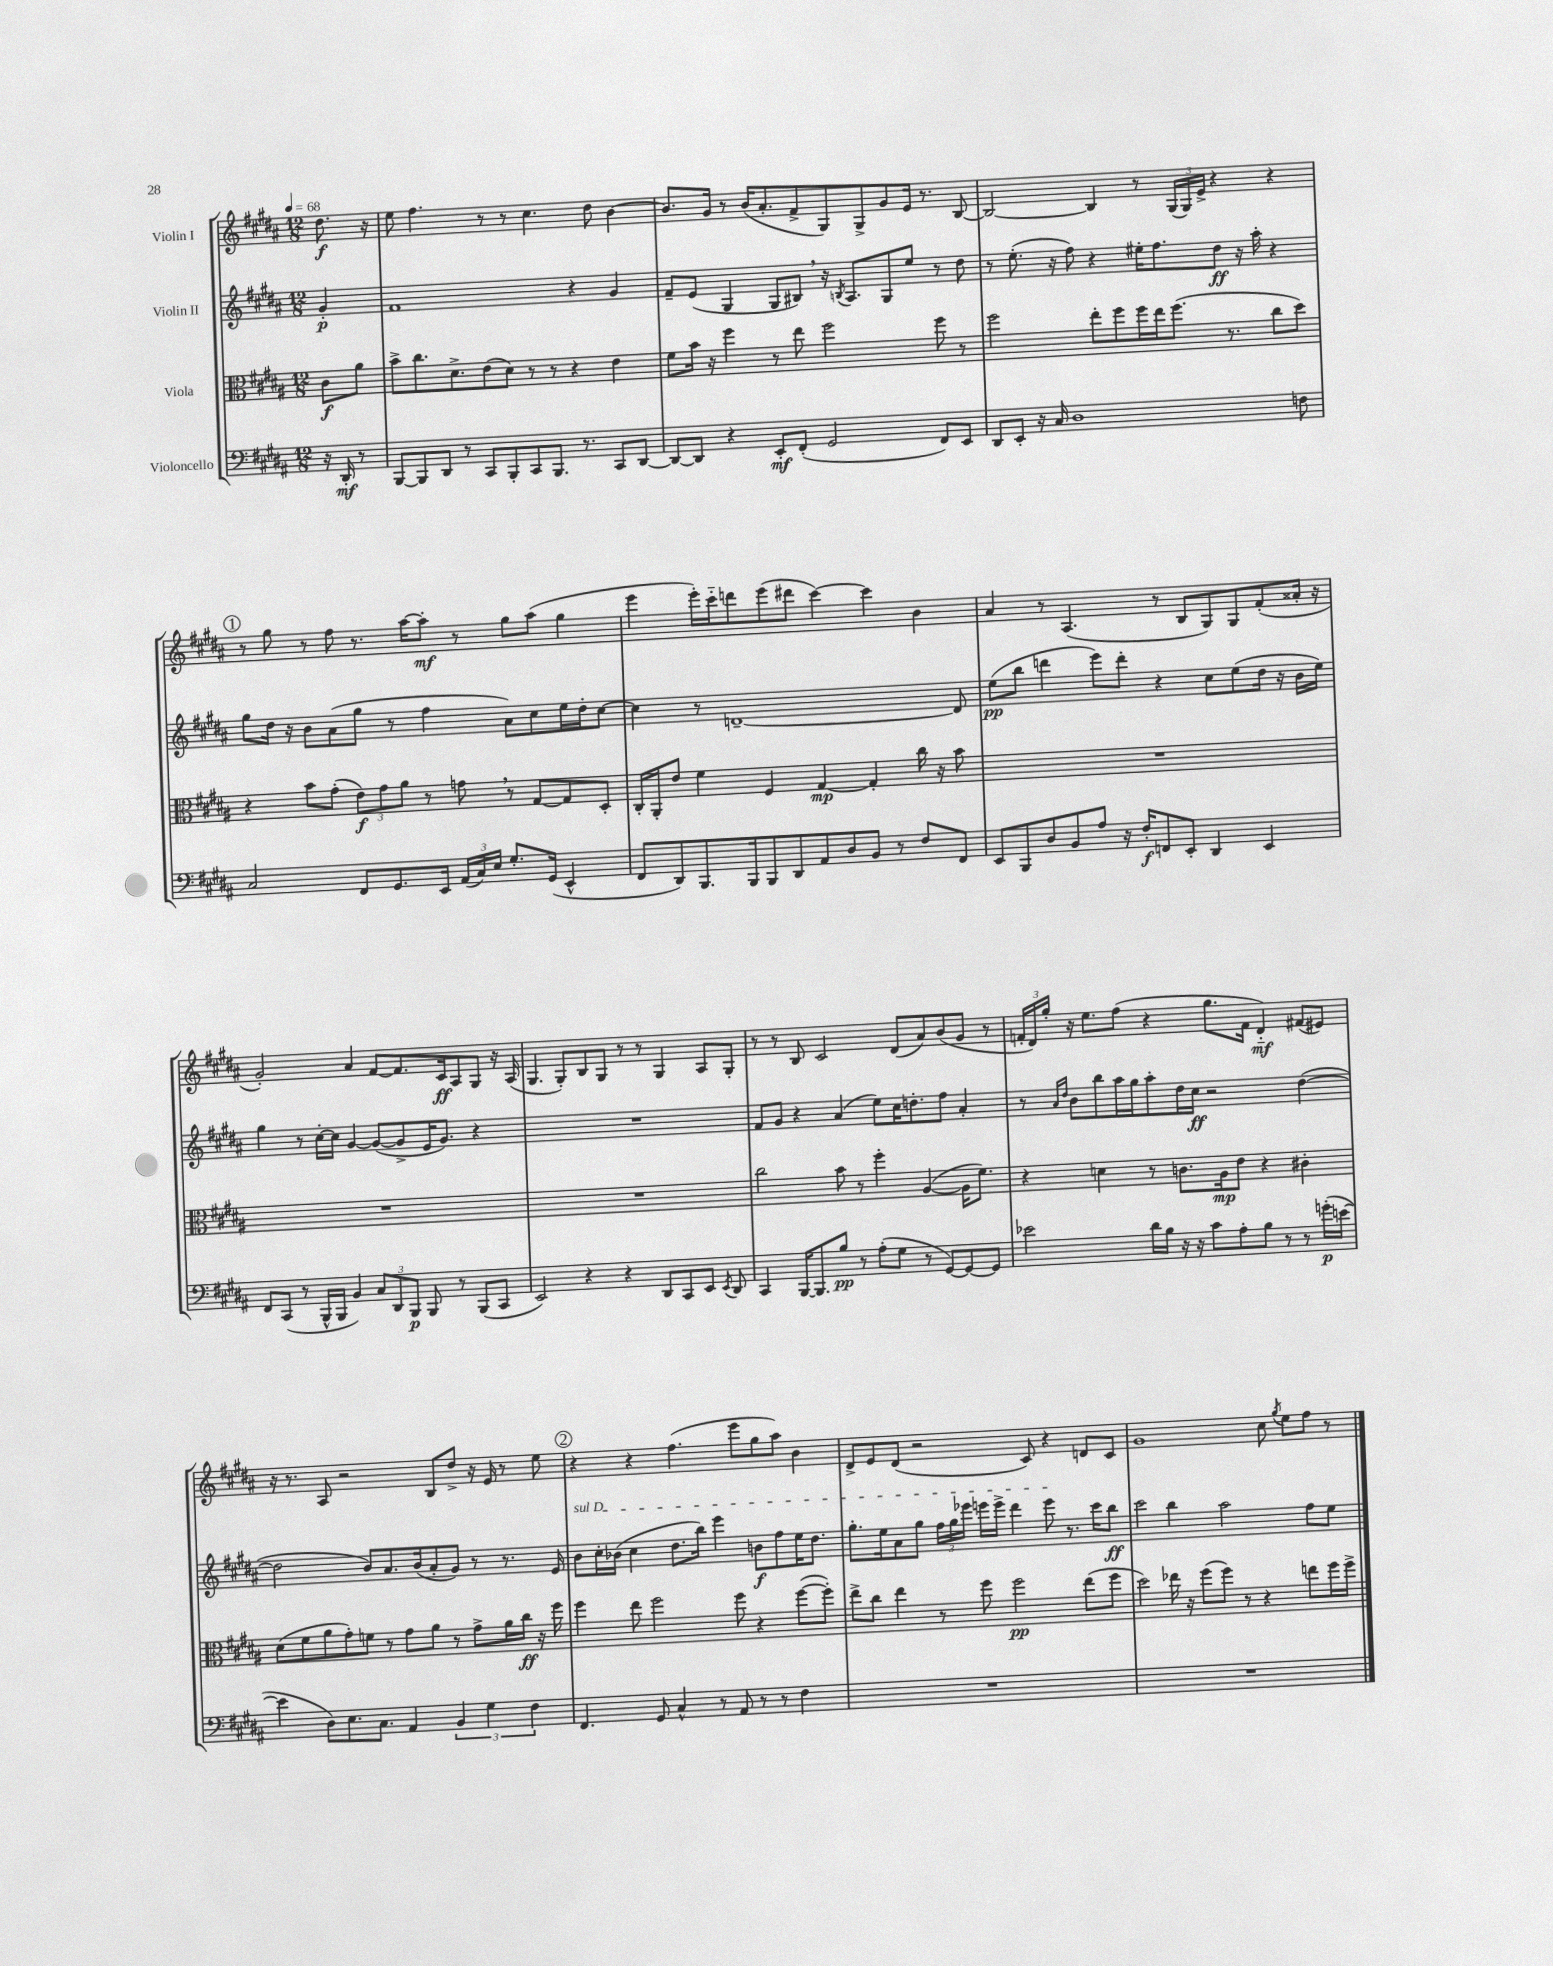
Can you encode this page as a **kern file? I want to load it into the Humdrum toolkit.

**kern	**kern	**kern	**kern
*staff4	*staff3	*staff2	*staff1
*clefF4	*clefC3	*clefG2	*clefG2
*k[f#c#g#d#a#]	*k[f#c#g#d#a#]	*k[f#c#g#d#a#]	*k[f#c#g#d#a#]
*M12/8	*M12/8	*M12/8	*M12/8
*MM68	*MM68	*MM68	*MM68
16r	8c#\L	4g#'/	8.dd#\
16DD#'/	.	.	.
8r	8a#\J	.	.
.	.	.	16r
=	=	=	=
[8BBB/L	8b^\L	1f#	8ee\
8BBB/]	8.cc#\	.	4.ff#\
8DD#/J	.	.	.
.	8.d#^\	.	.
8r	.	.	.
8CC#/L	(8e\	.	8r
8BBB'/	8d#\J)	.	8r
8CC#/	8r	.	4.cc#\
8.BBB/J	8r	.	.
.	4r	4r	.
8.r	.	.	.
.	.	.	8dd#\
8CC#/L	4e\	4g#/	[4b\
[8DD#/J	.	.	.
=	=	=	=
8DD#/_L	8f#\L	8f#~/L	8.b/]L
8DD#/]J	16b\Jk	(8e/J	.
.	16r	.	16g#/Jk
4r	4ff#\	4G#/	8r
.	.	.	(16b/LK
.	.	.	8.a#'/
8EE'/L	8r	8G#/L	.
(8FF#'/J	8ee\	8B#/J)	8f#^/
2GG#/	2ff#\	16r	8G#/)
.	.	8qB/	.
.	.	8.A#/L	.
.	.	.	8G#^/
.	.	8G#/	8g#/
.	.	8ee/J	16e/Jk
.	.	.	8.r
8FF#/L)	8ff#\	8r	.
8EE/J	8r	8dd#\	[8B/
=	=	=	=
8DD#/L	2ff#\	8r	2B/_
8EE'/J	.	(8.ee'\	.
16r	.	.	.
16C#/	.	16r	.
1D#	.	8ff#\)	.
.	8ee'\L	4r	4B/]
.	8ff#\	.	.
.	16ff#\L	16ee#'\LK	8r
.	16ee\J	8.ff#\	.
.	(8.ff#\J	.	(24G#/LL
.	.	.	24G#/)
.	.	.	24e^/JJ
.	.	8dd#\J	4r
.	8.r	.	.
.	.	16r	.
.	.	16aa#'\	.
.	8cc#\L	4r	4r
8F\	8dd#\J)	.	.
=	=	=	=
2C#/	4r	8gg#\L	8r
.	.	16dd#\Jk	8gg#\
.	.	16r	.
.	8b\L	8b\L	8r
.	(8g#'\J	(8a#\	8ff#\
8FF#/L	12e\L)	8gg#\J	8.r
.	12g#\	.	.
8.GG#/	.	8r	.
.	12a#\J	.	.
.	.	.	[16aa#\LK
.	8r	4ff#\	8aa#'\]J
16EE/Jk	.	.	.
(24AA#/LL	8g\	.	8r
24C#/)	.	.	.
24E/JJ	.	.	.
8.G#'/L	8r	8a#\L)	8gg#\L
.	[8G#/L	8cc#\	(8aa#\J
(16GG#/Jk	.	.	.
4EE^^/	8G#/]	16ee\L	4gg#\
.	.	16dd#'\J	.
.	8D#'/J	[8cc#\J	.
=	=	=	=
8FF#/L	16C#'/LL	4cc#\]	4eee\
.	16AA#'/J	.	.
8DD#/)	8e/J	.	.
8.BBB/	4f#\	8r	16eee'\LL)
.	.	.	16ccc#'~\J
.	.	[1d~	8ddd\
16BBB/k	.	.	.
8BBB/	4F#/	.	(8eee\
8DD#/	.	.	8ddd#\J
8AA#/	[4G#/	.	[4ccc#\)
8D#/	.	.	.
8BB/J	4G#'/]	.	4ccc#\]
8r	.	.	.
8F#/L	16cc#\	.	4b\
.	16r	.	.
8FF#/J	8b\	8d/]	.
=	=	=	=
8EE/L	1.r	(8ee\L	4a#/
8BBB/	.	8bb\J	.
8D#/	.	4ddd\	8r
8BB/	.	.	(4.A#/
8A#/J	.	8eee\L)	.
16r	.	8ddd'\J	.
16F#'/LK	.	.	.
8FF/	.	4r	8r
8EE'/J	.	.	8B/L
4DD#/	.	8cc#\L	8G#/)
.	.	(8ee\	8G#/
4EE/	.	16dd#\Jk	(8f#'/
.	.	16r	.
.	.	16b\LL	16a##'/Jk
.	.	16ee\JJ)	16r
=	=	=	=
8FF#/L	1.r	4gg#\	2g#'/)
(8CC#/J	.	.	.
8r	.	8r	.
16BBB^^/LL	.	[16cc#'\LL	.
16BBB/JJ	.	16cc#\]JJ	.
4BB/)	.	[4g#/	4a#/
12C#/L	.	(8g#/_L	[8f#/L
12DD#/	.	.	.
.	.	8g#^/]	8.f#/]
12BBB/J	.	.	.
8BBB/	.	16e/K	.
.	.	8.g#/J)	16c#/k
8r	.	.	8A#/
(8BBB/L	.	4r	8G#/J
8CC#/J	.	.	16r
.	.	.	(16A#/
=	=	=	=
2EE/)	1.r	1.r	4.G#/
.	.	.	8G#'/L)
4r	.	.	8B/
.	.	.	8G#/J
4r	.	.	8r
.	.	.	8r
8DD#/L	.	.	4G#/
8CC#/	.	.	.
8EE/J	.	.	8A#/L
8qEE/	.	.	.
8DD#/	.	.	8G#'/J
=	=	=	=
4CC#/	2cc#\	8f#/L	8r
.	.	8g#/J	8r
[16BBB/LK	.	4r	8B/
8.BBB/]	.	.	.
.	.	.	2c#/
8B/J	8b\	(4a#/	.
8r	8r	.	.
(8A#'\L	4ff#'\	8ee\L)	.
8G#\J	.	16cc#\K	(8d#/L
.	.	8.dd'\	.
8r	([4A#/	.	8a#/)
[8GG#/L)	.	8ff#\J	(8b/
8GG#/_	16A#\]LK	4a#'/	8g#/J
.	8.f#\J)	.	.
8GG#/]J	.	.	8r
=	=	=	=
2e-\	4r	8r	24f'/LL
.	.	.	24d#/)
.	.	.	24gg#'/JJ
.	.	16qqa#/LL	.
.	.	16qqdd#/JJ	.
.	.	8b\L	16r
.	.	.	8.ee\L
.	4d\	8bb\	.
.	.	16aa#\L	(8ff#\J
.	.	16gg#\J	.
16d#\LL	8r	8aa#'\	4r
16B\JJ	.	.	.
16r	8.c\L	16dd#\L	.
16r	.	16cc#\JJ	.
8c#\L	.	2r	8.gg#\L
.	16A#\k	.	.
8A#'\	8e\J	.	.
.	.	.	16f\Jk
8B\J	4r	.	4d#'~/)
8r	.	.	.
8r	4c#'\	([4dd#\	(8f#/L
(16g'\LL	.	.	8e#/J)
[16e\JJ	.	.	.
=	=	=	=
4e\]	(8d#\L	2dd#\]	16r
.	.	.	8.r
.	8f#\	.	.
8D#\L)	8a#\	.	8A#/
8.E\	8g#'\)	.	2r
.	8f\J	8b/L)	.
8.C#\J	.	.	.
.	8r	8.a#/	.
4AA#/	8g#\L	.	.
.	.	(16b/k	.
.	8a#\J	8a#'/	8B/L
6BB/	8r	8g#/J)	8dd#^/J
.	8g#^\L	8r	16r
6G#\	.	.	.
.	.	.	16e/
.	16a#\L	8.r	8r
.	16cc#\JJ	.	.
6F#\	.	.	.
.	16r	.	8ee\
.	16ff#\	16e/	.
=	=	=	=
4.FF#/	4ff#\	8b\L	4r
.	.	16cc#'\L	.
.	.	(16b-\JJ	.
.	8ee\	4cc#\	4r
8GG#/	2ff#\	.	.
4C#^^/	.	8.dd#\L	(4.ff#\
.	.	16bb\Jk)	.
8r	.	4eee\	.
8AA#/	8ff#\	.	8eee\L
8r	4r	8b\L	8gg#\
8r	.	8ff#\	8aa#\J)
4F#\	([8ff#\L	16ee\K	4b\
.	.	8.dd#\J	.
.	8ff#'\]J)	.	.
=	=	=	=
1.r	8ee^\L	8.gg#'\L	8d#^/L
.	8cc#\J	.	8e/
.	.	16ee\k	.
.	4ee\	8a#\	(8d#/J
.	.	8gg#\J	2r
.	8r	24ff#\LL	.
.	.	24gg#\	.
.	.	24eee-\JJ	.
.	8ff#\	16eee\LL	.
.	.	16eee^\JJ	.
.	2ff#\	4ddd#\	.
.	.	.	8c#/)
.	.	8eee\	4r
.	.	8.r	.
.	(8ee\L	.	8d/L
.	.	16ccc#\LK	.
.	8ff#\J	8bb\J	8c#/J
=	=	=	=
1.r	2dd#\)	2ccc#\	1g#
.	16ee-\	4bb\	.
.	16r	.	.
.	(8ff#\L	.	.
.	8ff#\J)	2aa#\	.
.	8r	.	.
.	4r	.	8cc#\
.	.	.	8qgg#/
.	.	.	8ee\L
.	8ee\L	8ff#\L	8ff#\J
.	16ff#\L	8ee\J	8r
.	16ff#^\JJ	.	.
==	==	==	==
*-	*-	*-	*-
